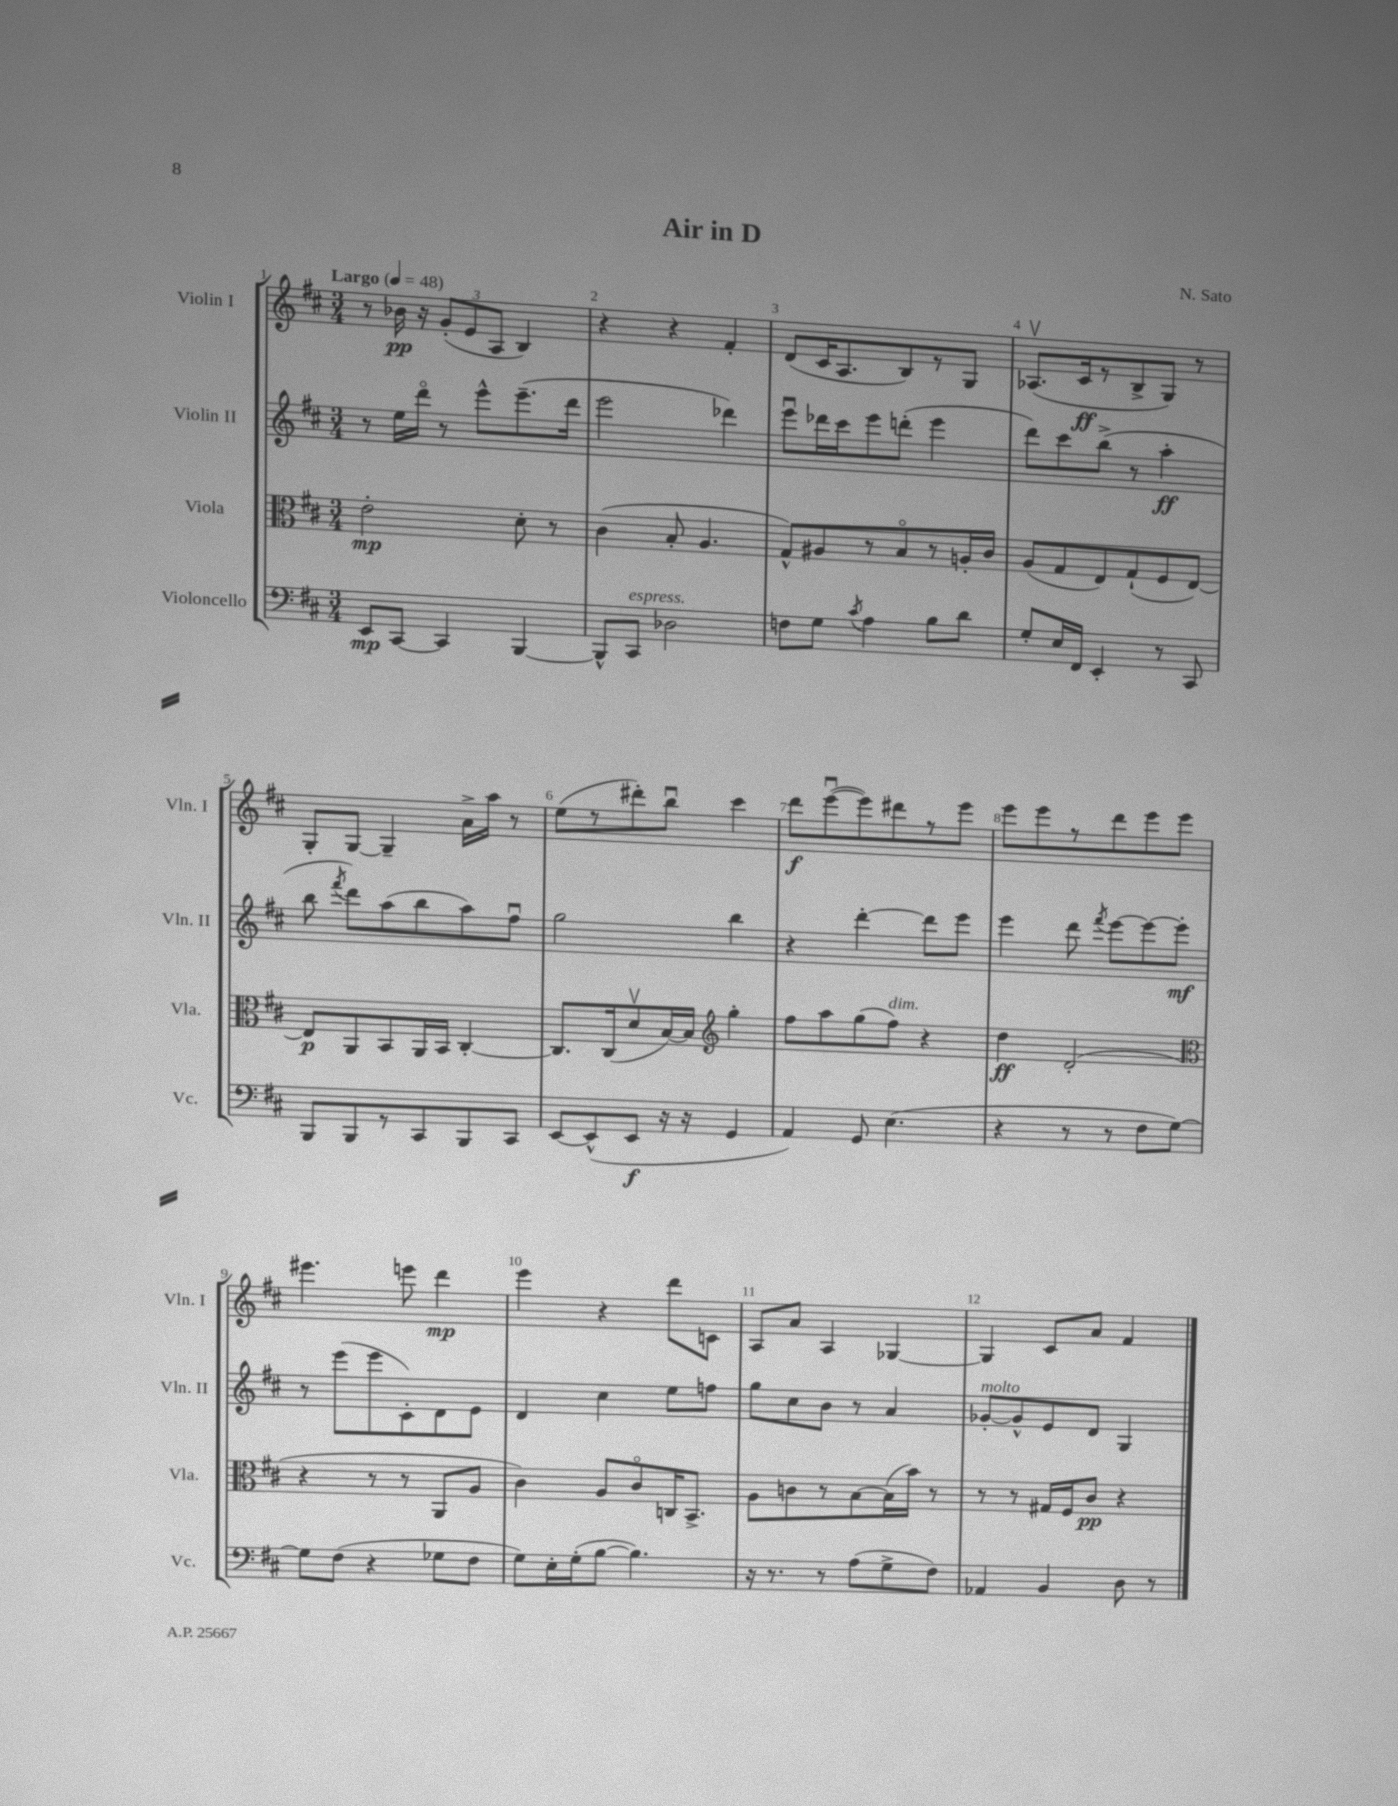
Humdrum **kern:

**kern	**dynam	**kern	**dynam	**kern	**dynam	**kern	**dynam
*part4	*part4	*part3	*part3	*part2	*part2	*part1	*part1
*staff4	*staff4	*staff3	*staff3	*staff2	*staff2	*staff1	*staff1
*I"Violoncello	*	*I"Viola	*	*I"Violin II	*	*I"Violin I	*
*I'Vc.	*	*I'Vla.	*	*I'Vln. II	*	*I'Vln. I	*
*clefF4	*	*clefC3	*	*clefG2	*	*clefG2	*
*k[f#c#]	*	*k[f#c#]	*	*k[f#c#]	*	*k[f#c#]	*
*M3/4	*	*M3/4	*	*M3/4	*	*M3/4	*
*MM48	*	*MM48	*	*MM48	*	*MM48	*
=1	=1	=1	=1	=1	=1	=1	=1
!	!	!	!	!	!	!LO:TX:a:B:t=Largo	!
8EE/L	mp	2e'\	mp	8r	.	8r	.
[8CC#/J	.	.	.	16ee\LL	.	16b-X\	pp
.	.	.	.	16ddd\JJ	.	16r	.
4CC#/]	.	.	.	8r	.	(12g'/L	.
.	.	.	.	.	.	12e/	.
.	.	.	.	8eee^^\L	.	.	.
.	.	.	.	.	.	12A/J	.
[4BBB/	.	8d'\	.	(8.eee~\	.	4B/)	.
.	.	8r	.	.	.	.	.
.	.	.	.	16ddd\Jk	.	.	.
=2	=2	=2	=2	=2	=2	=2	=2
8BBB^^/L]	.	(4c#\	.	2eee\	.	4r	.
!LO:TX:a:i:t=espress.	!	!	!	!	!	!	!
8CC#/J	.	.	.	.	.	.	.
2D-X\	.	8B'/	.	.	.	4r	.
.	.	4.A/	.	.	.	.	.
.	.	.	.	4ddd-X\)	.	4f#'/	.
=3	=3	=3	=3	=3	=3	=3	=3
8Fn\L	.	8G^^/L)	.	8eeeu\L	.	(8d/L	.
8G\J	.	8A#X/	.	16ddd-X\L	.	16c#/K	.
.	.	.	.	16ccc#\J	.	8.A/	.
8qc#/	.	.	.	.	.	.	.
4A\	.	8r	.	8eee\	.	.	.
.	.	8B/	.	(8dddn'\J	.	8B/)	.
8B\L	.	8r	.	4eee\	.	8r	.
8d\J	.	16An'/L	.	.	.	8G/J	.
.	.	16c#/JJ	.	.	.	.	.
=4	=4	=4	=4	=4	=4	=4	=4
8G'/L	.	(8A/L	.	8ddd\L)	.	(8.A-Xv/L	.
16E/L	.	8G/	.	8ccc#\	.	.	.
16FF#/JJ	.	.	.	.	.	16c#/k	ff
4EE'/	.	8E/)	.	(8bb^\J	.	8r	.
.	.	(8G`/	.	8r	.	8B^/	.
8r	.	8F#/	.	4aa'\	ff	8G/J)	.
8CC#/	.	[8E/J)	.	.	.	8r	.
!!LO:LB:g=z
=5	=5	=5	=5	=5	=5	=5	=5
8BBB/L	.	8E/L]	p	8bb\	.	8G'/L	.
.	.	.	.	8qfff#/	.	.	.
8BBB/	.	8AA/	.	8ddd\L)	.	[8G/J	.
8r	.	8BB/	.	(8aa\	.	4G~/]	.
8CC#/	.	16AA/L	.	8bb\	.	.	.
.	.	16BB/JJ	.	.	.	.	.
8BBB/	.	[4C#'/	.	8aa\)	.	16a^\LL	.
.	.	.	.	.	.	16aa\JJ	.
8CC#/J	.	.	.	8ff#u\J	.	8r	.
=6	=6	=6	=6	=6	=6	=6	=6
[8EE/L	.	8.C#/L]	.	2gg\	.	(8ee\L	.
(8EE^^/]	.	.	.	.	.	8r	.
.	.	(16C#/k	.	.	.	.	.
8EE/J	f	8dv/	.	.	.	8ddd#X'\)	.
16r	.	[16B/L)	.	.	.	8bbu\J	.
16r	.	16B/JJ]	.	.	.	.	.
*	*	*clefG2	*	*	*	*	*
4GG/	.	4gg'\	.	4bb\	.	4ccc#\	.
=7	=7	=7	=7	=7	=7	=7	=7
4AA/)	.	8ff#\L	.	4r	.	8ddd\L	f
.	.	8aa\	.	.	.	([8eeeu\	.
8GG/	.	(8gg\	.	[4ddd'\	.	8eee\])	.
!	!	!LO:TX:a:i:t=dim.	!	!	!	!	!
(4.E\	.	8ff#\J)	.	.	.	8ddd#X\	.
.	.	4r	.	8ddd\L]	.	8r	.
.	.	.	.	8eee\J	.	8eee\J	.
=8	=8	=8	=8	=8	=8	=8	=8
4r	.	4dd\	ff	4eee\	.	8eee\L	.
.	.	.	.	.	.	8eee\	.
8r	.	(2d'/	.	8ddd\	.	8r	.
.	.	.	.	8qfff#/	.	.	.
8r	.	.	.	[8eee\L	.	8ddd\	.
8F#\L	.	.	.	8eee\_	.	8eee\	.
[8G\J)	.	.	.	8eee'\J]	mf	8eee\J	.
!!LO:LB:g=z
=9	=9	=9	=9	=9	=9	=9	=9
*	*	*clefC3	*	*	*	*	*
8G\L]	.	4r	.	8r	.	4.eee#X\	.
(8F#\J	.	.	.	(8eee\L	.	.	.
4r	.	8r	.	8eee\	.	.	.
.	.	8r	.	8c#'\)	.	8eeen\	.
8G-X\L	.	8AA/L	.	8d\	.	4ddd\	mp
8F#\J	.	8A/J	.	8e\J	.	.	.
=10	=10	=10	=10	=10	=10	=10	=10
8G\L)	.	4c#\)	.	4d/	.	4eee\	.
16E'\L	.	.	.	.	.	.	.
(16G'\J	.	.	.	.	.	.	.
[8B\J	.	8A/L	.	4cc#\	.	4r	.
4.B\])	.	8c#/	.	.	.	.	.
.	.	16Cn/K	.	8ee\L	.	8ddd\L	.
.	.	8.BB^/J	.	.	.	.	.
.	.	.	.	8ffn\J	.	8cn\J	.
=11	=11	=11	=11	=11	=11	=11	=11
16r	.	8A\L	.	8gg\L	.	8A/L	.
8.r	.	.	.	.	.	.	.
.	.	8cn\	.	8cc#\	.	8a/J	.
8r	.	8r	.	8b\J	.	4A/	.
(8A\L	.	[8B\	.	8r	.	.	.
8G^\	.	(16B\L]	.	4a/	.	[4G-X/	.
.	.	16b\JJ)	.	.	.	.	.
8F#\J)	.	8r	.	.	.	.	.
=12	=12	=12	=12	=12	=12	=12	=12
!	!	!	!	!LO:TX:a:i:t=molto	!	!	!
4AA-X/	.	8r	.	[8g-X'/L	.	4G-/]	.
.	.	8r	.	8g-^^/]	.	.	.
4BB/	.	16G#X/LL	.	8e/	.	8c#/L	.
.	.	16F#/J	.	.	.	.	.
.	.	8c#/J	pp	8d/J	.	8a/J	.
8D\	.	4r	.	4G/	.	4f#/	.
8r	.	.	.	.	.	.	.
==	==	==	==	==	==	==	==
*-	*-	*-	*-	*-	*-	*-	*-
